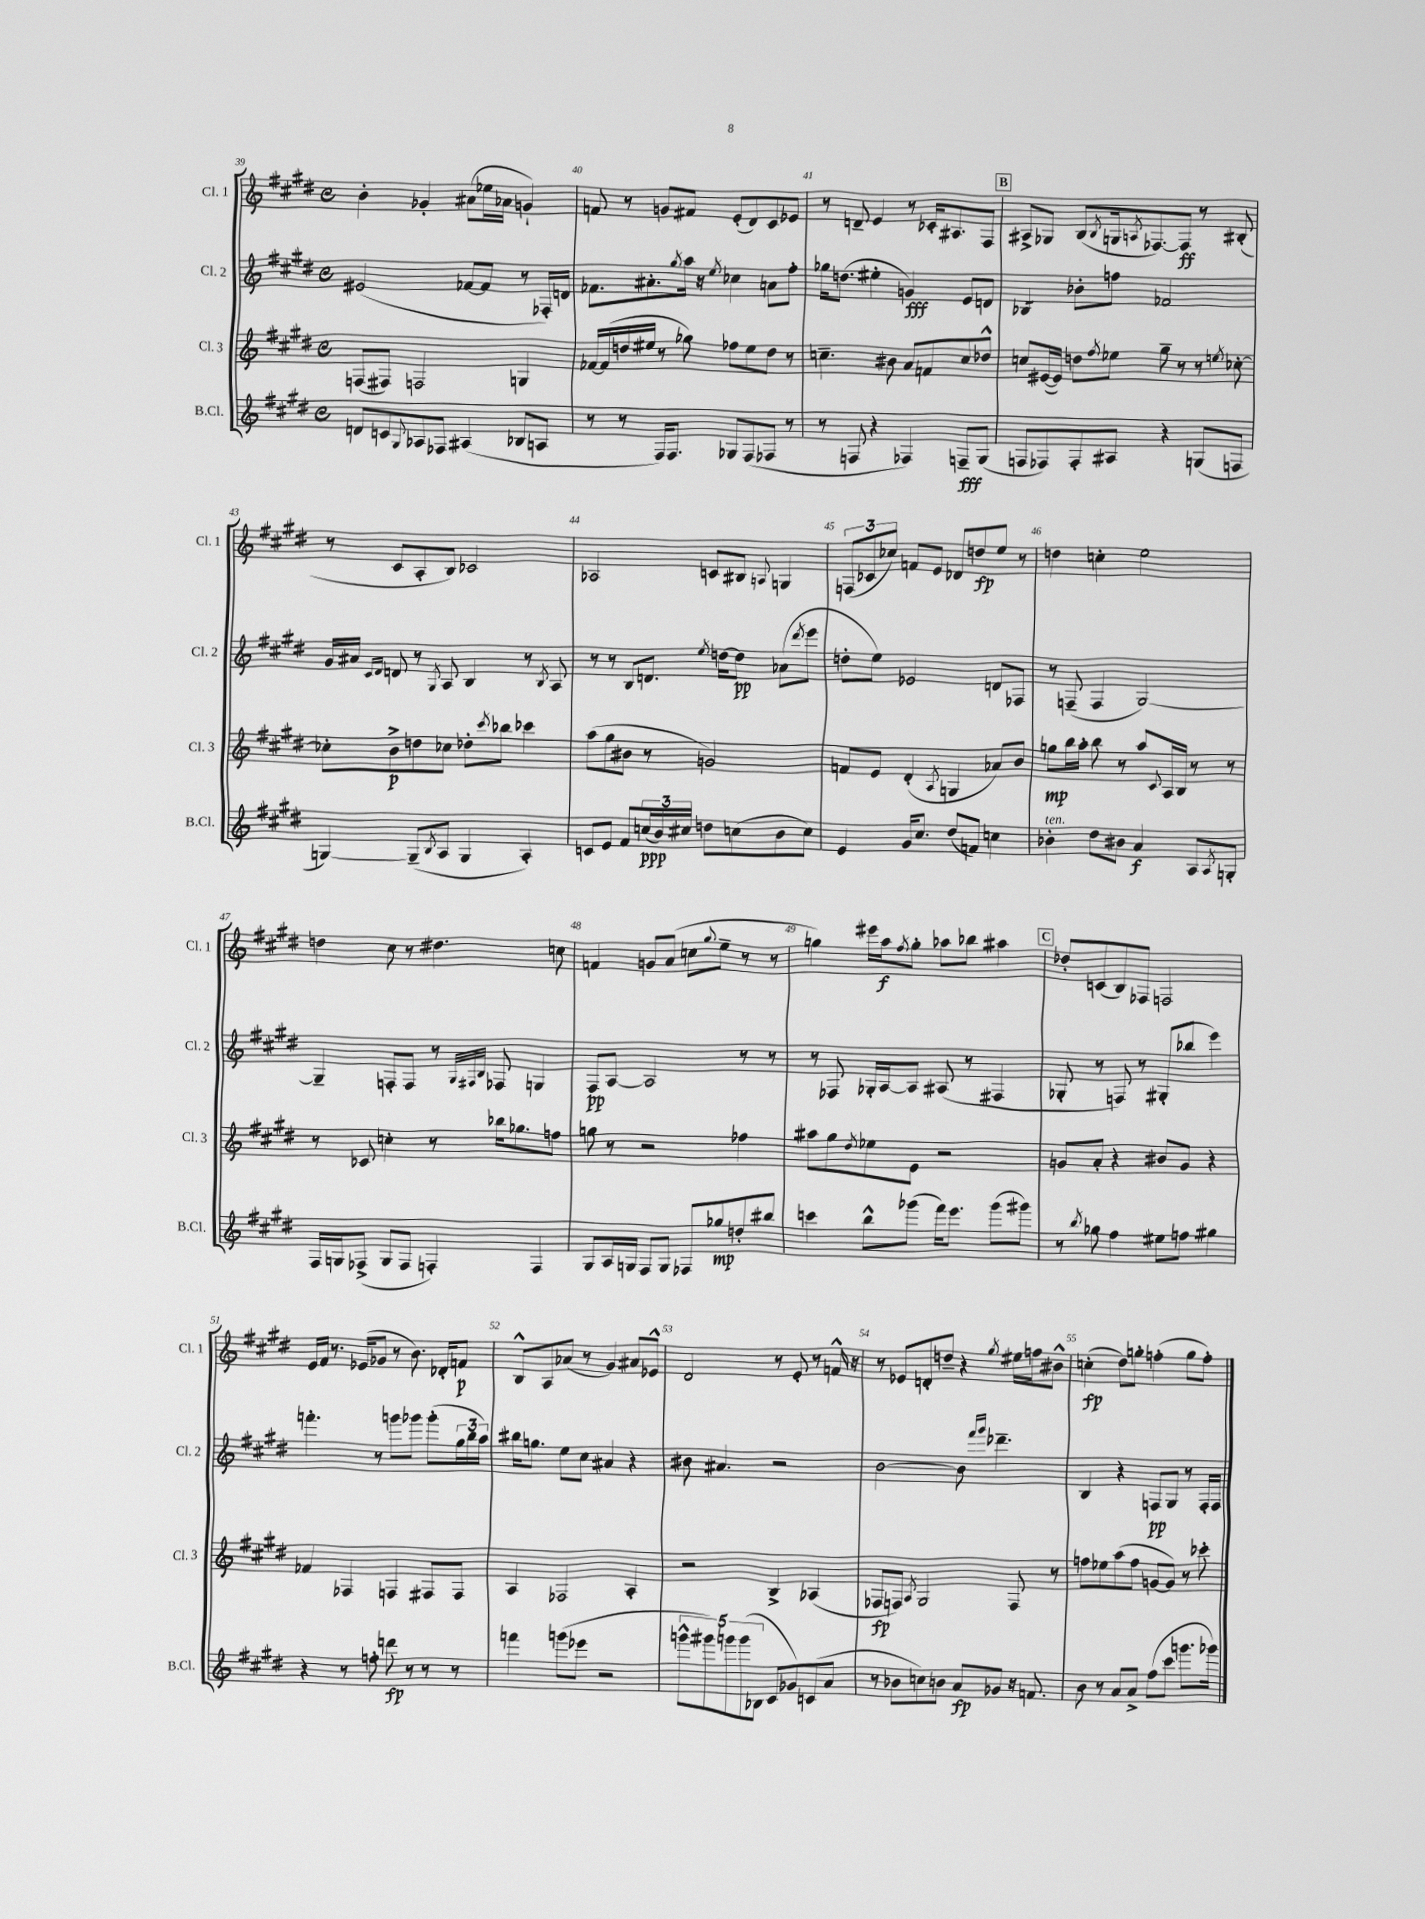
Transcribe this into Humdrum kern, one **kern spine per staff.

**kern	**kern	**kern	**kern
*staff4	*staff3	*staff2	*staff1
*clefG2	*clefG2	*clefG2	*clefG2
*k[f#c#g#d#]	*k[f#c#g#d#]	*k[f#c#g#d#]	*k[f#c#g#d#]
*M4/4	*M4/4	*M4/4	*M4/4
*met(c)	*met(c)	*met(c)	*met(c)
8d	(8F	(2e#	4b'
8c	8F#)	.	.
8qqG#	.	.	.
8A-	2F	.	4g-'
8F-	.	.	.
(4A#	.	[8f-	(8a#
.	.	8f-]	16ee-
.	.	.	16a-
8B-	4G	8r	4g`)
8A	.	16F-')	.
.	.	16d	.
=	=	=	=
8r	[16f-	8.f-	8f
.	(16f-]	.	.
8r	16dd	.	8r
.	16ee#	8.a#'	.
16F#)	8r	.	8g
8.F#	.	.	.
.	.	8qgg#	.
.	8gg-)	16aa	8f#
.	.	16r	.
.	.	8qee	.
8G-	8ff-	4cc-	(8e'
(8F#	8ee#	.	8d#)
8F-	8dd	8a	8c#
8r	8r	8ff#'	8e-
=	=	=	=
8r	4.cc~	16gg-	8r
.	.	(8.dd	.
8F	.	.	8d~
4r	.	4ee#'	4e
.	8b#	.	.
4F-)	8a	4g)	8r
.	8f	.	16c-'
.	.	.	8.A#
8F~	8cc	8e	.
(8G#	8dd-^^	8d	8F#
=	=	=	=
8F	8cc	4B-	8A#^
8F-)	([16e#	.	8G-
.	16e#])	.	.
8F-'	8dd	8b-'	(8B
.	8qff#	.	8qB
8A#	8ee-	8ff	16G
.	.	.	8qA
.	.	.	[8.F-)
4r	8gg#~	2f-	.
.	8r	.	8F-]
(8G	8r	.	8r
.	8qee	.	.
8F	[8cc-'	.	(8B#'
=	=	=	=
[4G)	8cc-']	16g#	8r
.	.	16a#	.
.	.	16qqc#	.
.	.	16qqd#	.
.	8b^	8d	8c#
(8G~]	8dd	8r	8A'
8qB	.	8qG#	.
8A	8cc-	8A	8B)
4G	8dd-'	4B	2c-
.	8qccc#	.	.
.	8bb-	.	.
4A')	4ccc-	8r	.
.	.	8qB	.
.	.	8A	.
=	=	=	=
8c	(8aa	8r	2A-
8e	8gg#	8r	.
8f#	8b#	8B	.
(24cc	8r	8.d	.
24b)	.	.	.
24cc#	.	.	.
8dd	2g)	.	8c
.	.	8qee	.
.	.	[16dd	.
(8cc	.	8dd]	8B#
.	.	.	8qqA
8b	.	(8a-	4G
.	.	8qddd#	.
8cc)	.	8eee	.
=	=	=	=
4e	8f	8dd'	(12F
.	.	.	12c-
.	8e	8ee)	.
.	.	.	12cc-)
16g#	(4d#'	2e-	8f
8.cc#	.	.	.
.	.	.	8e
.	8qA	.	.
(8dd#	4G	.	8d-
8f)	.	.	8dd
4cc	8a-)	8d	8ee
.	8b	8F-	8r
=	=	=	=
4b-'	8gg	8r	4dd
.	16bb	(8F~	.
.	16aa'	.	.
8dd#	8bb	4F	4cc'
8b#	8r	.	.
4a	8aa	[2G#)	2ee
.	8qqc#	.	.
.	16A	.	.
.	16B	.	.
8A	8r	.	.
8qA	.	.	.
8G'	8r	.	.
=	=	=	=
16F#	8r	4G#~]	4dd
16G	.	.	.
(8F-^	8c-	.	.
8G	4cc'	8F'	8cc#
8F-	.	8F	8r
4F')	8r	8r	4.dd#
.	.	32qqG#	.
.	.	32qqF#	.
.	.	32qqB	.
.	16bb-	8F-	.
.	8.gg-	.	.
4F	.	4G	.
.	8ff	.	8cc
=	=	=	=
8G#	8gg	8F#	4f
16A	8r	[8A	.
16G	.	.	.
8F#	2r	2A]	8g
8G	.	.	(8a
8F-	.	.	8cc
.	.	.	8qqgg#
8gg-	.	.	8ee~
8dd'	4ff-	8r	8r
8bb#	.	8r	8r
=	=	=	=
4ccc	8aa#	8r	4gg)
.	8gg#	8F-	.
.	8qdd#	.	.
8bb^^	8ee-	16G-'	16eee#
.	.	[16A	16aa
.	.	.	8qff#
(8ggg-	8e	8A]	8gg'
16fff#)	2r	(8A#	8aa-
8.eee	.	.	.
.	.	8r	8bb-
(8ggg-	.	4F#	4aa#
8ggg#)	.	.	.
=	=	=	=
8r	8g	8G-'	8dd-'
8qbb	.	.	.
8gg-	8a'	8r	(8c
4ff#	4r	8F)	8B)
.	.	8r	8F-
8ee#	8b#	(8G#'	2F
8ff	8g	8bb-	.
4gg#	4r	4eee)	.
=	=	=	=
4r	4f-	4.fff'	16e
.	.	.	16f#
.	.	.	8.r
8r	4F-	.	.
.	.	.	(16e-
8ff'	.	8r	8g-
8ddd	4F	8ggg	8r
8r	.	8ggg-	8.b)
8r	8F#	(8ggg-'	.
.	.	.	16d-'
8r	8F#	24gg#	8f
.	.	24bb	.
.	.	24aa)	.
=	=	=	=
4fff	4A	16bb#	8B^^
.	.	8.gg	.
.	.	.	8A
(8ggg	2F-	8ee	(8a-
8eee-	.	8cc#	8r
2r	.	4a#	4g#)
.	4A'	4r	8a#
.	.	.	8e-^^
=	=	=	=
10ggg^^	2r	8b#	2d#
10ggg#)	.	.	.
.	.	4.a#	.
10ggg	.	.	.
(10ggg	.	.	.
10B-	.	.	.
8c#	4B^	2r	8r
8g-)	.	.	8e'
(8c	(4A-	.	8r
8a	.	.	16f^^
.	.	.	16r
=	=	=	=
8r	8F-	[2b	8r
8b-	8F)	.	8e-
.	8qA	.	.
8cc)	2G#	.	8d'
8b	.	.	8dd~
8a	.	8b]	4r
.	.	16qqfff#	.
.	.	16qqggg#	.
8g-	.	4.ddd-~	.
.	.	.	8qgg#
16r	8F	.	16ee#
8.f	.	.	16ff
.	8r	.	8b#^^
=	=	=	=
8b	8ff	4B	(4cc'
8r	8ee-	.	.
8a	(8aa	4r	8dd#)
8a^	8ff	.	8gg'
(8ff#	[8g	8F	(4ff'
8ccc#	8g])	8G#	.
8.ggg	8r	8r	8gg
.	8ccc-'	16F'	8ff')
16ggg-)	.	16F	.
==	==	==	==
*-	*-	*-	*-
